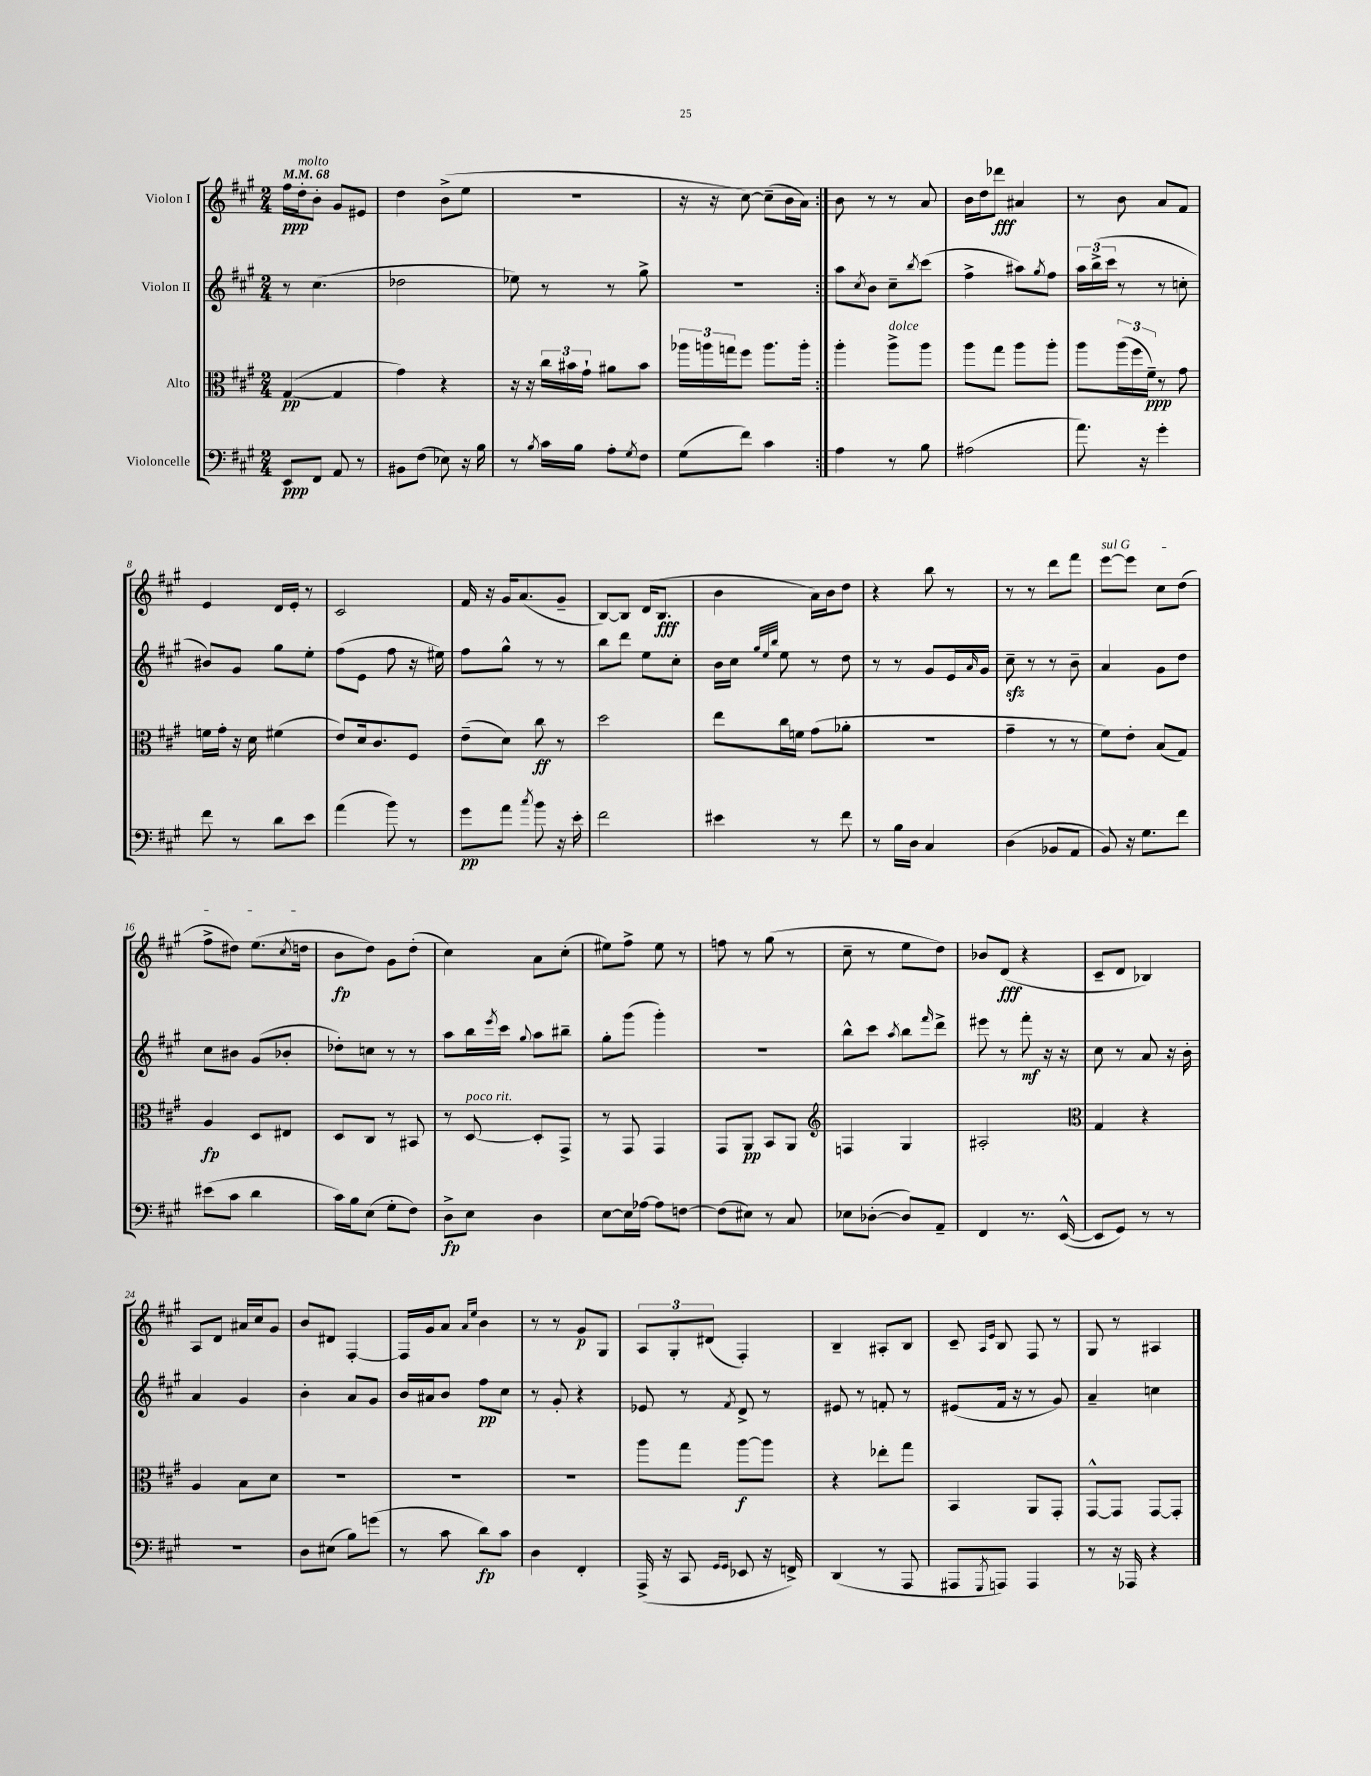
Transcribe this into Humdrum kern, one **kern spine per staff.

**kern	**dynam	**kern	**dynam	**kern	**dynam	**kern	**dynam
*part4	*part4	*part3	*part3	*part2	*part2	*part1	*part1
*staff4	*staff4	*staff3	*staff3	*staff2	*staff2	*staff1	*staff1
*I"Violoncelle	*	*I"Alto	*	*I"Violon II	*	*I"Violon I	*
*clefF4	*	*clefC3	*	*clefG2	*	*clefG2	*
*k[f#c#g#]	*	*k[f#c#g#]	*	*k[f#c#g#]	*	*k[f#c#g#]	*
*M2/4	*	*M2/4	*	*M2/4	*	*M2/4	*
*MM68	*	*MM68	*	*MM68	*	*MM68	*
=1	=1	=1	=1	=1	=1	=1	=1
8EE/L	ppp	([4G#/	pp	8r	.	16ff#\LL	ppp
!	!	!	!	!	!	!LO:TX:a:i:t=molto	!
.	.	.	.	.	.	16dd'\J	.
8FF#/J	.	.	.	(4.cc#\	.	8b'\J	.
8AA/	.	4G#/]	.	.	.	8g#/L	.
8r	.	.	.	.	.	8e#X/J	.
=2	=2	=2	=2	=2	=2	=2	=2
8BB#X\L	.	4g#\)	.	2dd-X\	.	4dd\	.
(8F#\J	.	.	.	.	.	.	.
8E-X\)	.	4r	.	.	.	(8b^\L	.
16r	.	.	.	.	.	8ee\J	.
16B\	.	.	.	.	.	.	.
=3	=3	=3	=3	=3	=3	=3	=3
8r	.	16r	.	8ee-X\)	.	2r	.
.	.	16r	.	.	.	.	.
8qB/	.	.	.	.	.	.	.
16c#\LL	.	24cc#\LL	.	8r	.	.	.
.	.	24b#X\	.	.	.	.	.
16B\JJ	.	.	.	.	.	.	.
.	.	24g#`\JJ	.	.	.	.	.
8A'\L	.	8a#X\L	.	8r	.	.	.
8qG#/	.	.	.	.	.	.	.
8F#\J	.	8b#\J	.	8gg#^\	.	.	.
=4	=4	=4	=4	=4	=4	=4	=4
(8G#\L	.	24aa-X\LL	.	2r	.	16r	.
.	.	24aan\	.	.	.	.	.
.	.	.	.	.	.	16r	.
.	.	24ggn\J	.	.	.	.	.
8f#\J)	.	8ff#\J	.	.	.	[8cc#\)	.
4c#\	.	8.aa\L	.	.	.	(8cc#~\L]	.
.	.	.	.	.	.	16b\L	.
.	.	16aa'\Jk	.	.	.	16a\JJ)	.
=5:|!	=5:|!	=5:|!	=5:|!	=5:|!	=5:|!	=5:|!	=5:|!
4A\	.	4aa'\	.	8aa\L	.	8b\	.
.	.	.	.	8qcc#/	.	.	.
.	.	.	.	8b\J	.	8r	.
!	!	!LO:TX:a:i:t=dolce	!	!	!	!	!
8r	.	8aa^\L	.	8cc#~\L	.	8r	.
.	.	.	.	8qbb/	.	.	.
8B\	.	8aa\J	.	(8ccc#\J	.	8a/	.
=6	=6	=6	=6	=6	=6	=6	=6
(2A#X\	.	8aa\L	.	4ff#^\	.	16b\LL	.
.	.	.	.	.	.	16dd\J	.
.	.	8gg#\J	.	.	.	8ddd-X\J	fff
.	.	8aa\L	.	8aa#X\L)	.	4a#X/	.
.	.	.	.	8qgg#/	.	.	.
.	.	8aa'\J	.	8ff#\J	.	.	.
=7	=7	=7	=7	=7	=7	=7	=7
8.a\)	.	8aa\L	.	24aa\LL	.	8r	.
.	.	.	.	(24bb^\	.	.	.
.	.	.	.	24ccc#\JJ	.	.	.
.	.	(24aa\L	.	8r	.	8b\	.
.	.	24ff#\	.	.	.	.	.
16r	.	.	.	.	.	.	.
.	.	24f#~\JJ)	ppp	.	.	.	.
4g#'\	.	8r	.	8r	.	8a/L	.
.	.	8g#\	.	8ccn'\	.	8f#/J	.
!!LO:LB:g=z
=8	=8	=8	=8	=8	=8	=8	=8
8f#\	.	16fn\LL	.	8b#X/L)	.	4e/	.
.	.	16g#'\JJ	.	.	.	.	.
8r	.	16r	.	8g#/J	.	.	.
.	.	16d\	.	.	.	.	.
8d\L	.	(4f#X\	.	8gg#\L	.	16d/LL	.
.	.	.	.	.	.	16e'/JJ	.
8e\J	.	.	.	8ee'\J	.	8r	.
=9	=9	=9	=9	=9	=9	=9	=9
(4a\	.	8e/L)	.	(8ff#\L	.	2c#/	.
.	.	16d/k	.	8e\J	.	.	.
.	.	8.c#/	.	.	.	.	.
8b\)	.	.	.	8ff#\	.	.	.
8r	.	8F#/J	.	16r	.	.	.
.	.	.	.	16ee#X\)	.	.	.
=10	=10	=10	=10	=10	=10	=10	=10
8g#\L	pp	(8e~\L	.	8ff#\L	.	16f#/	.
.	.	.	.	.	.	16r	.
8a\J	.	8d\J)	.	8gg#^^\J	.	16g#/KL	.
.	.	.	.	.	.	(8.a/	.
8qcc#/	.	.	.	.	.	.	.
8b\	.	8cc#\	ff	8r	.	.	.
16r	.	8r	.	8r	.	8g#~/J	.
16e'\	.	.	.	.	.	.	.
=11	=11	=11	=11	=11	=11	=11	=11
2f#\	.	2dd\	.	8bb\L	.	[8B/L)	.
.	.	.	.	8ddd\J	.	8B/J]	.
.	.	.	.	8ee\L	.	(16d/KL	.
.	.	.	.	.	.	8.B/J	fff
.	.	.	.	8cc#'\J	.	.	.
=12	=12	=12	=12	=12	=12	=12	=12
4e#X\	.	8ee\L	.	16b\LL	.	4b\	.
.	.	.	.	16cc#\JJ	.	.	.
.	.	.	.	32qqgg#/LLL	.	.	.
.	.	.	.	32qqee/	.	.	.
.	.	.	.	32qqbb/JJJ	.	.	.
.	.	16cc#\L	.	8ee\	.	.	.
.	.	16fn\JJ	.	.	.	.	.
8r	.	(8g#\L	.	8r	.	16a\LL)	.
.	.	.	.	.	.	16b\J	.
8f#\	.	8a-X'\J	.	8dd\	.	8dd\J	.
=13	=13	=13	=13	=13	=13	=13	=13
8r	.	2r	.	8r	.	4r	.
16B\LL	.	.	.	8r	.	.	.
16D\JJ	.	.	.	.	.	.	.
4C#/	.	.	.	8g#/L	.	8bb\	.
.	.	.	.	16e/L	.	8r	.
.	.	.	.	16qqa/	.	.	.
.	.	.	.	16g#/JJ	.	.	.
=14	=14	=14	=14	=14	=14	=14	=14
(4D\	.	4g#~\	.	8cc#zz~\	.	8r	.
.	.	.	.	8r	.	8r	.
8BB-X/L	.	8r	.	8r	.	8ddd\L	.
8AA/J	.	8r	.	8b~\	.	8fff#\J	.
=15	=15	=15	=15	=15	=15	=15	=15
!	!	!	!	!	!	!LO:TX:a:i:t=sul G	!
8BB/)	.	8f#\L)	.	4a/	.	[8eee\L	.
16r	.	8e'\J	.	.	.	8eee\J]	.
8.G#\L	.	.	.	.	.	.	.
.	.	(8B/L	.	8g#\L	.	8cc#\L	.
8f#\J	.	8G#/J)	.	8dd\J	.	(8dd\J	.
!!LO:LB:g=z
=16	=16	=16	=16	=16	=16	=16	=16
(8e#X\L	.	4A/	fp	8cc#\L	.	8ff#^\L	.
8c#\J	.	.	.	8b#X\J	.	8dd#X\J)	.
4d\	.	8D/L	.	(8g#/L	.	(8.ee\L	.
.	.	8E#X/J	.	8b-X'/J	.	.	.
.	.	.	.	.	.	8qcc#/	.
.	.	.	.	.	.	16ddn\Jk	.
=17	=17	=17	=17	=17	=17	=17	=17
16c#\LL)	.	8D/L	.	8dd-X'\L)	.	8b\L	fp
16B\J	.	.	.	.	.	.	.
(8E\J	.	8C#/J	.	8ccn\J	.	8dd\J)	.
8G#'\L	.	8r	.	8r	.	8g#\L	.
8F#\J)	.	8BB#X/	.	8r	.	(8dd'\J	.
=18	=18	=18	=18	=18	=18	=18	=18
8D^\L	fp	8r	.	8aa\L	.	4cc#\)	.
!	!	!LO:TX:a:i:t=poco rit.	!	!	!	!	!
8E\J	.	[8D/	.	16bb\L	.	.	.
.	.	.	.	8qeee/	.	.	.
.	.	.	.	16ccc#\JJ	.	.	.
.	.	.	.	8qqgg#/	.	.	.
4D\	.	8D'/L]	.	8aa\L	.	8a\L	.
.	.	8GG#^/J	.	8bb#X~\J	.	(8cc#'\J	.
=19	=19	=19	=19	=19	=19	=19	=19
[8E\L	.	8r	.	8gg#'\L	.	8ee#X\L)	.
16E\L]	.	8GG#/	.	(8ggg#\J	.	8ff#^\J	.
[16A-X\JJ	.	.	.	.	.	.	.
8A-\L]	.	4GG#/	.	4ggg#'\)	.	8ee#\	.
[8Fn\J	.	.	.	.	.	8r	.
=20	=20	=20	=20	=20	=20	=20	=20
(8F\L]	.	8GG#/L	.	2r	.	8ffn\	.
8E#X\J)	.	8AA/J	pp	.	.	8r	.
8r	.	8BB/L	.	.	.	(8gg#\	.
8C#/	.	8AA/J	.	.	.	8r	.
=21	=21	=21	=21	=21	=21	=21	=21
*	*	*clefG2	*	*	*	*	*
8E-X\L	.	4Fn/	.	8bb^^\L	.	8cc#~\	.
([8D-X'\J	.	.	.	8ccc#\J	.	8r	.
.	.	.	.	8qaa/	.	.	.
8D-/L])	.	4G#/	.	8bb\L	.	8ee\L	.
.	.	.	.	16qqfff#/	.	.	.
8AA~/J	.	.	.	8ddd^\J	.	8dd\J)	.
=22	=22	=22	=22	=22	=22	=22	=22
4FF#/	.	2A#X'/	.	8eee#X\	.	8b-X/L	.
.	.	.	.	8r	.	(8d/J	fff
8.r	.	.	.	8fff#'\	mf	4r	.
.	.	.	.	16r	.	.	.
([16EE^^/	.	.	.	16r	.	.	.
=23	=23	=23	=23	=23	=23	=23	=23
*	*	*clefC3	*	*	*	*	*
8EE/L]	.	4G#/	.	8cc#\	.	8c#~/L	.
8GG#/J)	.	.	.	8r	.	8d/J	.
8r	.	4r	.	8a/	.	4B-X/)	.
8r	.	.	.	16r	.	.	.
.	.	.	.	16b'\	.	.	.
!!LO:LB:g=z
=24	=24	=24	=24	=24	=24	=24	=24
2r	.	4A/	.	4a/	.	8A/L	.
.	.	.	.	.	.	8d/J	.
.	.	8B\L	.	4g#/	.	16a#X/LL	.
.	.	.	.	.	.	16cc#/J	.
.	.	8d\J	.	.	.	8g#/J	.
=25	=25	=25	=25	=25	=25	=25	=25
8D\L	.	2r	.	4b'\	.	8b/L	.
(8E#X\J	.	.	.	.	.	8d#X/J	.
8B\L)	.	.	.	8a/L	.	[4F#'/	.
(8gn\J	.	.	.	8g#/J	.	.	.
=26	=26	=26	=26	=26	=26	=26	=26
8r	.	2r	.	16b/LL	.	16F#/LL]	.
.	.	.	.	16a#X/J	.	16g#/J	.
8c#\	.	.	.	8b/J	.	8a/J	.
.	.	.	.	.	.	16qqa/LL	.
.	.	.	.	.	.	16qqee/JJ	.
8d\L)	fp	.	.	8ff#\L	pp	4b\	.
8c#\J	.	.	.	8cc#\J	.	.	.
=27	=27	=27	=27	=27	=27	=27	=27
4D\	.	2r	.	8r	.	8r	.
.	.	.	.	8g#'/	.	8r	.
4FF#'/	.	.	.	4r	.	8g#/L	p
.	.	.	.	.	.	8G#/J	.
=28	=28	=28	=28	=28	=28	=28	=28
(16AAA^/	.	8aa\L	.	8e-X/	.	12A/L	.
16r	.	.	.	.	.	.	.
.	.	.	.	.	.	12G#'/	.
8CC#/	.	8gg#\J	.	8r	.	.	.
.	.	.	.	.	.	(12d#X/J	.
16qqGG#/LL	.	.	.	.	.	.	.
16qqGG#/JJ	.	.	.	8qf#/	.	.	.
8EE-X/	.	[8aa\L	f	8d^/	.	4F#'/)	.
16r	.	8aa\J]	.	8r	.	.	.
16FFn^/)	.	.	.	.	.	.	.
=29	=29	=29	=29	=29	=29	=29	=29
(4DD/	.	4r	.	8e#X/	.	4B~/	.
.	.	.	.	8r	.	.	.
8r	.	8ee-X'\L	.	8fn'/	.	8A#X'/L	.
8AAA/	.	8gg#\J	.	8r	.	8B/J	.
=30	=30	=30	=30	=30	=30	=30	=30
8AAA#X/L	.	4BB/	.	(8e#X/L	.	8c#~/	.
.	.	.	.	.	.	16qqA/LL	.
8qGGG#/	.	.	.	.	.	16qqe/JJ	.
8AAAn/J)	.	.	.	16f#/Jk	.	8B/	.
.	.	.	.	16r	.	.	.
4AAA/	.	8AA/L	.	8r	.	8F#/	.
.	.	8GG#'/J	.	8g#/)	.	8r	.
=31	=31	=31	=31	=31	=31	=31	=31
8r	.	[8GG#^^/L	.	4a~/	.	8G#/	.
16r	.	8GG#/J]	.	.	.	8r	.
16AAA-X/	.	.	.	.	.	.	.
4r	.	[8GG#/L	.	4ccn\	.	4A#X/	.
.	.	8GG#'/J]	.	.	.	.	.
==	==	==	==	==	==	==	==
*-	*-	*-	*-	*-	*-	*-	*-
